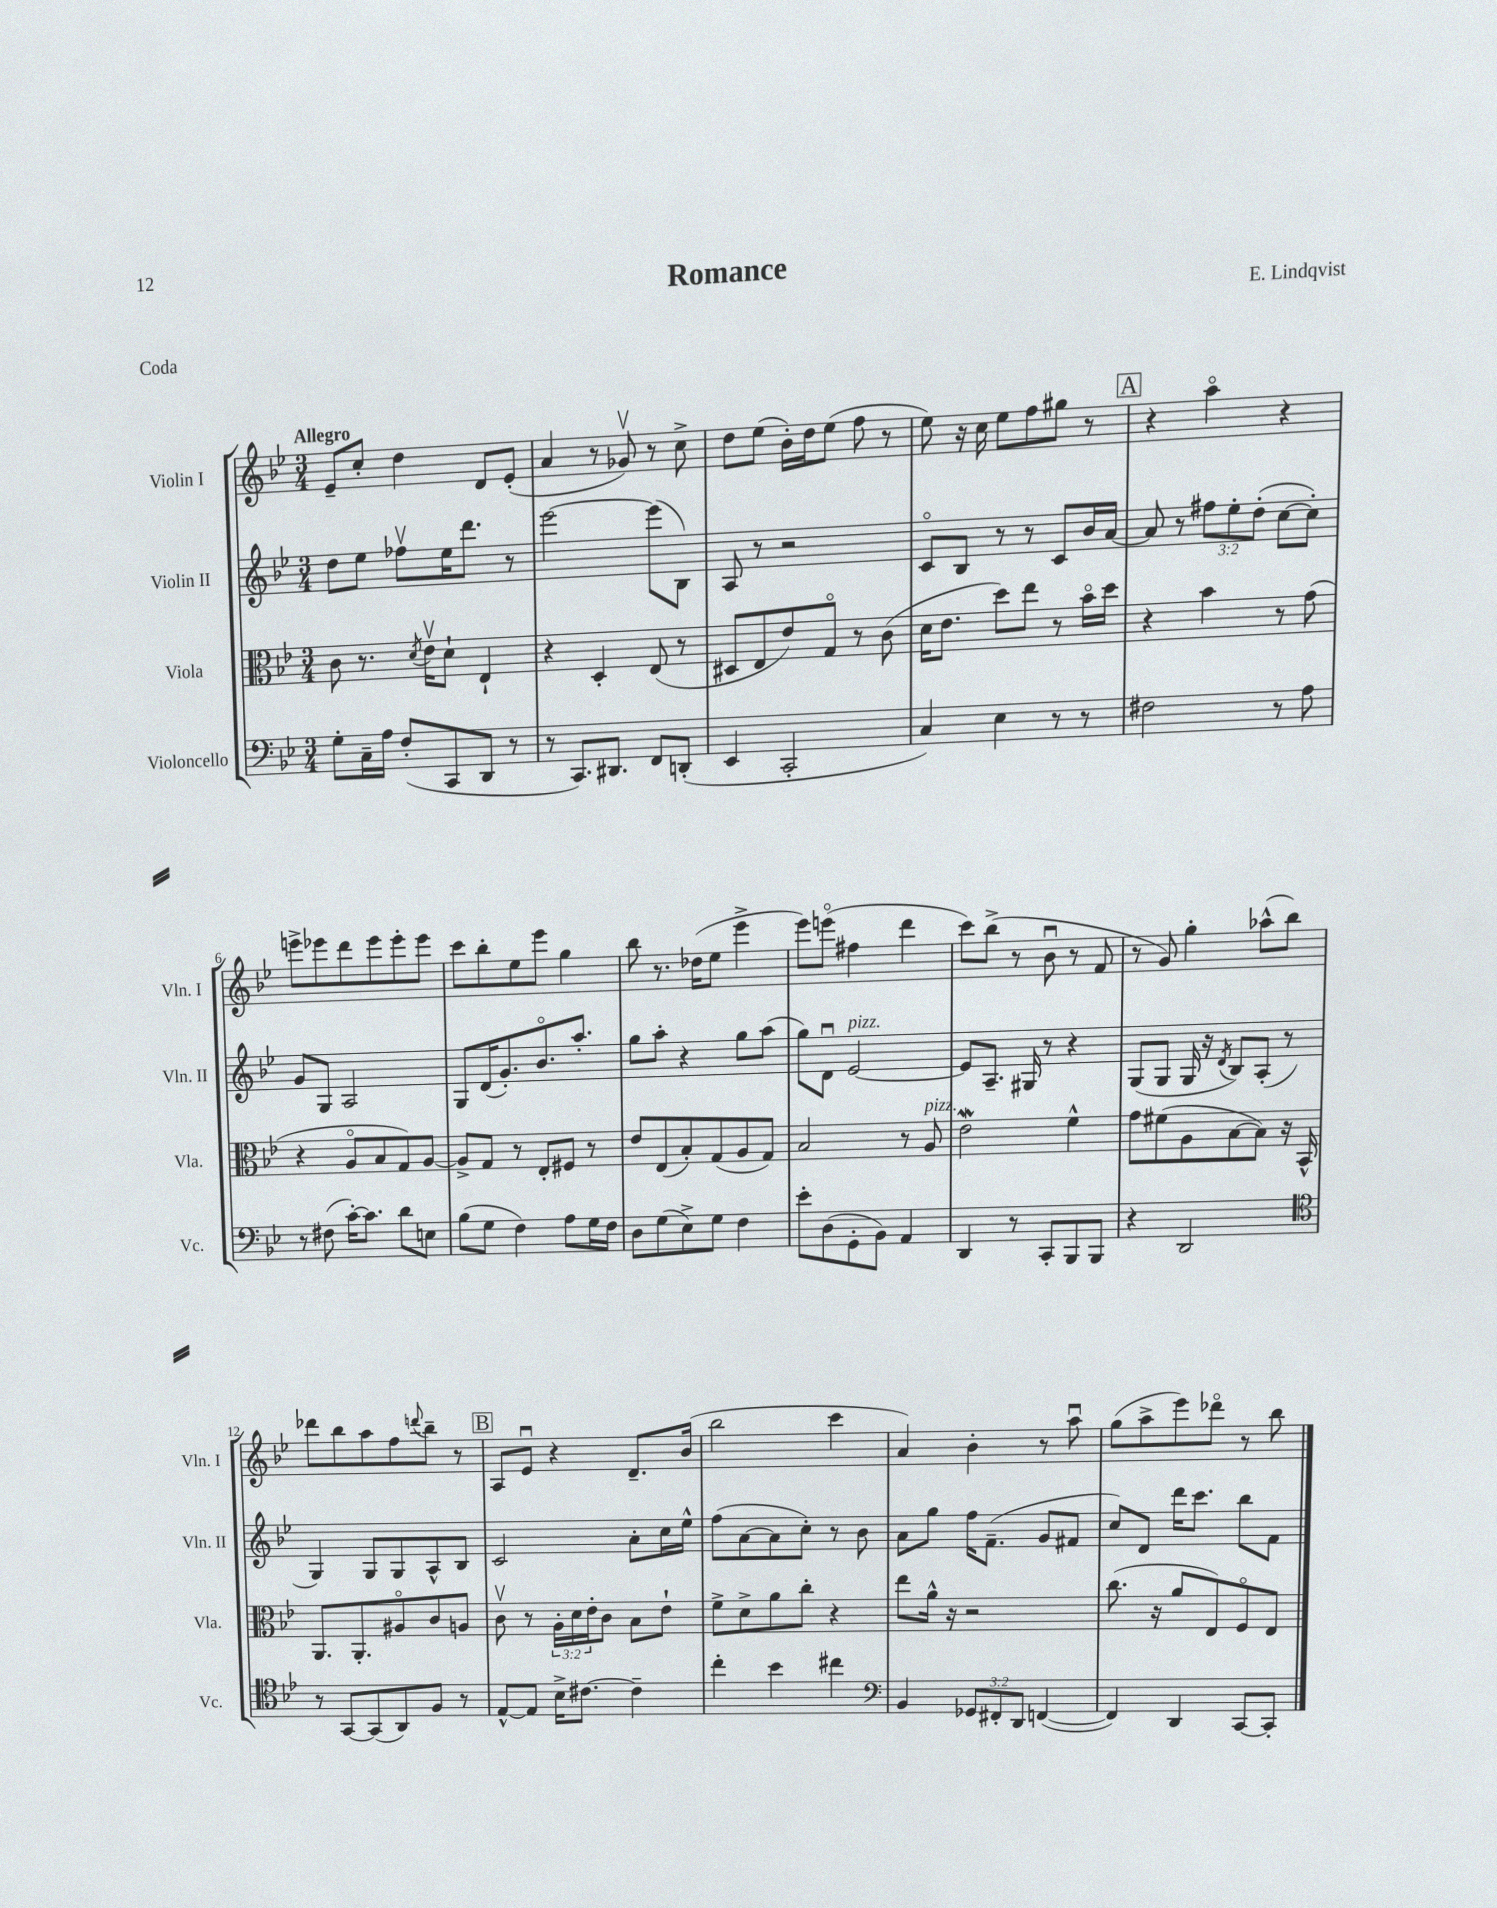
\header { title = "Romance" composer = "E. Lindqvist" piece = "Coda" }
<<
\new StaffGroup <<
\new Staff = "s0" \with { instrumentName = "Violin I" shortInstrumentName = "Vln. I" } {
    \clef treble \key bes \major \numericTimeSignature \time 3/4 \tempo "Allegro"
    ees'8-- c''8-. d''4 d'8 ees'8-.( |
    a'4 r8 ges'8\upbow) r8 c''8-> |
    d''8 ees''8( bes'16-.) d''16 ees''8( f''8 r8 |
    ees''8) r16 c''16 ees''8 f''8 gis''8 r8 |
    \mark \markup { \box "A" } r4 a''4\flageolet r4 |
    e'''8-> ees'''8 d'''8 ees'''8 ees'''8-. ees'''8 |
    c'''8 bes''8-. ees''8 ees'''8 g''4 |
    bes''8 r8. des''16( ees''8 ees'''4-> |
    ees'''8) e'''8\flageolet( fis''4 d'''4 |
    c'''8) bes''8->( r8 bes'8\downbow r8 f'8 |
    r8 g'8) g''4-. aes''8-^( bes''8) |
    des'''8 bes''8 a''8 f''8 \appoggiatura { d'''8 } bes''8-- r8 |
    \mark \markup { \box "B" } a8 ees'8\downbow r4 d'8.-- bes'16( |
    bes''2 c'''4 |
    a'4) bes'4-. r8 a''8\downbow |
    g''8( a''8-> ees'''8) des'''8\flageolet r8 bes''8 \bar "|." |
}
\new Staff = "s1" \with { instrumentName = "Violin II" shortInstrumentName = "Vln. II" } {
    \clef treble \key bes \major \numericTimeSignature \time 3/4 \override Staff.TupletNumber.text = #tuplet-number::calc-fraction-text
    d''8 ees''8 fes''8\upbow ees''16 d'''8. r8 |
    ees'''2~ ees'''8( bes8) |
    a8 r8 r2 |
    c'8\flageolet bes8 r8 r8 c'8 bes'16 a'16~ |
    \mark \markup { \box "A" } a'8 r8 \tuplet 3/2 { fis''8 ees''8-. d''8-.( } c''8~ c''8-.) |
    g'8 g8 a2 |
    g8 d'16( g'8.-.) bes'8.\flageolet a''8.-. |
    g''8 a''8-. r4 g''8 a''8( |
    g''8) d'8\downbow ees'2~^\markup { \italic "pizz." } |
    ees'8 a8.-- gis16 r8 r4 |
    g8( g8 g16 r16 \acciaccatura { d'8 } bes8) a8-.( r8 |
    g4) g8 g8 a8-^ bes8 |
    \mark \markup { \box "B" } c'2 a'8-. c''16 ees''16-^ |
    f''8( a'8~ a'8 c''8-.) r8 bes'8 |
    a'8 g''8 f''16 f'8.--( g'8 fis'8 |
    c''8) d'8 d'''16 c'''8. bes''8 f'8 \bar "|." |
}
\new Staff = "s2" \with { instrumentName = "Viola" shortInstrumentName = "Vla." } {
    \clef alto \key bes \major \numericTimeSignature \time 3/4 \override Staff.TupletNumber.text = #tuplet-number::calc-fraction-text
    c'8 r8. \acciaccatura { d'8 } ees'16\upbow d'8-! ees4-! |
    r4 d4-. ees8( r8 |
    dis8 ees8 ees'8) g8\flageolet r8 c'8( |
    d'16 ees'8. d''8) ees''8 r8 bes'16\flageolet d''16 |
    \mark \markup { \box "A" } r4 bes'4 r8 g'8( |
    r4 a8\flageolet bes8 g8) a8~ |
    a8-> g8 r8 ees8-. fis8 r8 |
    ees'8 ees8( bes8-.) g8( a8 g8) |
    bes2 r8 a8^\markup { \italic "pizz." } |
    ees'2\mordent f'4-^ |
    g'8 fis'8( a8 bes8~ bes8) r16 bes,16-^ |
    a,8. a,8.-. ais8\flageolet c'8 a8 |
    \mark \markup { \box "B" } c'8\upbow r8 \tuplet 3/2 { a16-. d'16 ees'16-. } c'8 bes8 ees'8-! |
    f'8-> d'8-> a'8 c''8-. r4 |
    ees''8 a'16-^ r16 r2 |
    c''8.( r16 a'8 ees8) f8\flageolet ees8 \bar "|." |
}
\new Staff = "s3" \with { instrumentName = "Violoncello" shortInstrumentName = "Vc." } {
    \clef bass \key bes \major \numericTimeSignature \time 3/4 \override Staff.TupletNumber.text = #tuplet-number::calc-fraction-text
    g8-. c16-- a16 f8-.( c,8 d,8 r8 |
    r8 c,8.) dis,8. f,8 d,8-.( |
    ees,4 c,2-. |
    c4) ees4 r8 r8 |
    \mark \markup { \box "A" } fis2 r8 a8 |
    r8 fis8( c'16~-.) c'8. d'8 e8 |
    bes8( g8 f4) a8 g16 f16 |
    d8 g8( ees8->) g8 f4 |
    ees'8-. d8( g,8-. bes,8) a,4 |
    d,4 r8 c,8-. bes,,8 bes,,8 |
    r4 d,2 |
    \clef tenor r8 g,8~ g,8( a,8) f8 r8 |
    \mark \markup { \box "B" } ees8~-^ ees8 bes16-> cis'8.~ cis'4-- |
    c''4-. bes'4 cis''4 |
    \clef bass bes,4 \tuplet 3/2 { ges,8 fis,8-. d,8 } f,4~( |
    f,4) d,4 c,8~ c,8-. \bar "|." |
}
>>
>>
